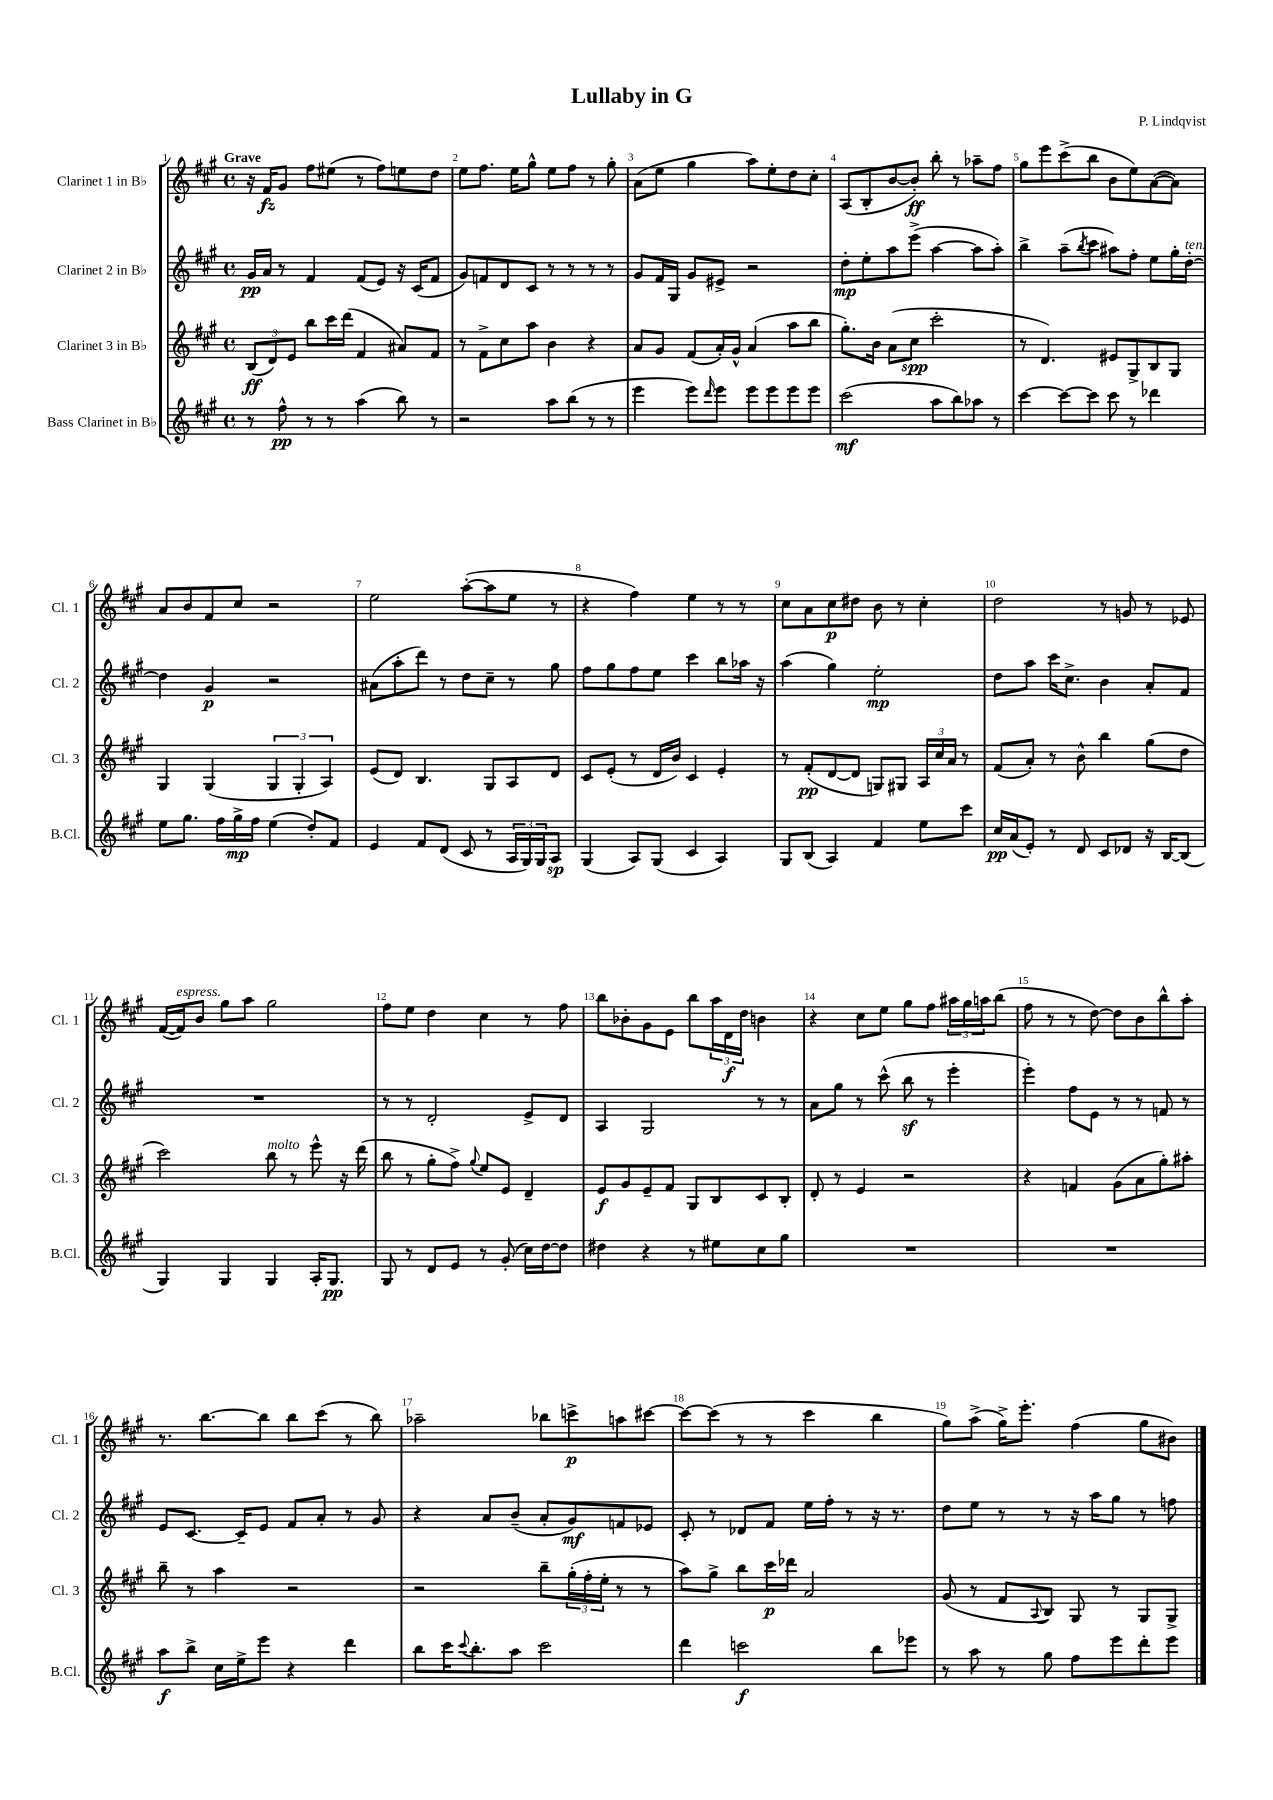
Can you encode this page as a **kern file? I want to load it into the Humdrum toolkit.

**kern	**dynam	**kern	**dynam	**kern	**dynam	**kern	**dynam
*part4	*part4	*part3	*part3	*part2	*part2	*part1	*part1
*staff4	*staff4	*staff3	*staff3	*staff2	*staff2	*staff1	*staff1
*I"Bass Clarinet in B♭	*	*I"Clarinet 3 in B♭	*	*I"Clarinet 2 in B♭	*	*I"Clarinet 1 in B♭	*
*I'B.Cl.	*	*I'Cl. 3	*	*I'Cl. 2	*	*I'Cl. 1	*
*clefG2	*	*clefG2	*	*clefG2	*	*clefG2	*
*k[f#c#g#]	*	*k[f#c#g#]	*	*k[f#c#g#]	*	*k[f#c#g#]	*
*M4/4	*	*M4/4	*	*M4/4	*	*M4/4	*
*met(c)	*	*met(c)	*	*met(c)	*	*met(c)	*
=1	=1	=1	=1	=1	=1	=1	=1
!	!	!	!	!	!	!LO:TX:a:B:t=Grave	!
8r	.	(12B/L	ff	16g#/LL	pp	16r	.
.	.	.	.	16a/JJ	.	16f#/KL	fz
.	.	12d/)	.	.	.	.	.
8ff#^^\	pp	.	.	8r	.	8g#/J	.
.	.	12e/J	.	.	.	.	.
8r	.	8bb\L	.	4f#/	.	8ff#\L	.
8r	.	16ccc#\L	.	.	.	(8ee#X\J	.
.	.	(16ddd\JJ	.	.	.	.	.
(4aa\	.	4f#/	.	(8f#/L	.	8r	.
.	.	.	.	8e/J)	.	8ff#\L)	.
8bb\)	.	8a#X/L)	.	16r	.	8een\	.
.	.	.	.	(16c#/KL	.	.	.
8r	.	8f#/J	.	8f#/J	.	8dd\J	.
=2	=2	=2	=2	=2	=2	=2	=2
2r	.	8r	.	8g#/L)	.	8ee\L	.
.	.	8f#^\L	.	8fn/	.	8.ff#\J	.
.	.	8cc#\	.	8d/	.	.	.
.	.	.	.	.	.	16ee\KL	.
.	.	8aa\J	.	8c#/J	.	8gg#^^\J	.
8aa\L	.	4b\	.	8r	.	8ee\L	.
(8bb\J	.	.	.	8r	.	8ff#\J	.
8r	.	4r	.	8r	.	8r	.
8r	.	.	.	8r	.	8gg#'\	.
=3	=3	=3	=3	=3	=3	=3	=3
4eee\	.	8a/L	.	8g#/L	.	(8a\L	.
.	.	8g#/J	.	16f#/L	.	8ee\J	.
.	.	.	.	16G#/JJ	.	.	.
8eee\L)	.	(8f#/L	.	8g#/L	.	4gg#\	.
16qqddd/	.	.	.	.	.	.	.
8eee\J	.	16a'/L)	.	8e#X^/J	.	.	.
.	.	16g#^^/JJ	.	.	.	.	.
8eee\L	.	(4a/	.	2r	.	8aa\L)	.
8eee\	.	.	.	.	.	8ee'\	.
8eee\	.	8aa\L	.	.	.	8dd\	.
8eee\J	.	8bb\J	.	.	.	8cc#'\J	.
=4	=4	=4	=4	=4	=4	=4	=4
(2ccc#\	mf	8.gg#'\L)	.	8dd'\L	mp	(8A/L	.
.	.	.	.	8ee'\	.	8B'/	.
.	.	16b\Jk	.	.	.	.	.
.	.	(8a\L	.	8aa\	.	[8b/	.
.	.	8cc#\J	spp	(8eee^\J	.	8b'/J])	ff
8aa\L	.	2ccc#'\	.	[4aa\	.	8bb'\	.
8bb\)	.	.	.	.	.	8r	.
8aa-X\J	.	.	.	8aa\L]	.	8aa-X~\L	.
8r	.	.	.	8aa'\J)	.	8ff#\J	.
=5	=5	=5	=5	=5	=5	=5	=5
[4ccc#\	.	8r	.	4bb^\	.	8gg#\L	.
.	.	4.d/)	.	.	.	8eee\	.
8ccc#\L_	.	.	.	(8aa~\L	.	(8ccc#^\	.
.	.	.	.	8qbb/	.	.	.
8ccc#\J]	.	.	.	8ccc#\J	.	8bb\J	.
8ccc#\	.	8e#X/L	.	8aa#X\L)	.	8b\L	.
8r	.	8G#^/	.	8ff#'\J	.	8ee\)	.
4ddd-X\	.	8B/	.	8ee\L	.	([8a\	.
.	.	8G#/J	.	16gg#'\L	.	8a\J])	.
!	!	!	!	!LO:TX:a:i:t=ten.	!	!	!
.	.	.	.	[16dd'\JJ	.	.	.
!!LO:LB:g=z
=6	=6	=6	=6	=6	=6	=6	=6
8ee\L	.	4G#/	.	4dd\]	.	8a/L	.
8.gg#\J	.	.	.	.	.	8b/	.
.	.	(4G#/	.	4g#/	p	8f#/	.
16ff#\LL	.	.	.	.	.	.	.
16gg#^\	mp	.	.	.	.	8cc#/J	.
16ff#\JJ	.	.	.	.	.	.	.
(4ee\	.	6G#/	.	2r	.	2r	.
.	.	6G#'/	.	.	.	.	.
8dd'/L)	.	.	.	.	.	.	.
.	.	6A/)	.	.	.	.	.
8f#/J	.	.	.	.	.	.	.
=7	=7	=7	=7	=7	=7	=7	=7
4e/	.	(8e/L	.	(8a#X\L	.	2ee\	.
.	.	8d/J)	.	8aa'\	.	.	.
8f#/L	.	4.B/	.	8ddd\J)	.	.	.
(8d/J	.	.	.	8r	.	.	.
8c#/	.	.	.	8dd\L	.	([8aa'\L	.
8r	.	8G#/L	.	8cc#~\J	.	8aa\]	.
24A/LL	.	8A/	.	8r	.	8ee\J	.
24G#/)	.	.	.	.	.	.	.
24G#/J	.	.	.	.	.	.	.
8A/J	sp	8d/J	.	8gg#\	.	8r	.
=8	=8	=8	=8	=8	=8	=8	=8
(4G#/	.	8c#/L	.	8ff#\L	.	4r	.
.	.	(8e'/J	.	8gg#\	.	.	.
8A/L)	.	8r	.	8ff#\	.	4ff#\)	.
(8G#/J	.	16d/LL	.	8ee\J	.	.	.
.	.	16b/JJ)	.	.	.	.	.
4c#/	.	4c#/	.	4ccc#\	.	4ee\	.
4A/)	.	4e'/	.	8bb\L	.	8r	.
.	.	.	.	16aa-X\Jk	.	8r	.
.	.	.	.	16r	.	.	.
=9	=9	=9	=9	=9	=9	=9	=9
8G#/L	.	8r	.	(4aa\	.	8cc#\L	.
(8B/J	.	(8f#'/L	pp	.	.	8a\	.
4A/)	.	[8d/	.	4gg#\)	.	8cc#\	p
.	.	8d/J]	.	.	.	8dd#X\J	.
4f#/	.	8Gn/L)	.	2ee'\	mp	8b\	.
.	.	8G#X/J	.	.	.	8r	.
8ee\L	.	24A/LL	.	.	.	4cc#'\	.
.	.	24cc#/	.	.	.	.	.
.	.	24a/JJ	.	.	.	.	.
8ccc#\J	.	8r	.	.	.	.	.
=10	=10	=10	=10	=10	=10	=10	=10
16cc#/LL	pp	(8f#/L	.	8dd\L	.	2dd\	.
(16a/J	.	.	.	.	.	.	.
8e'/J)	.	8a'/J)	.	8aa\J	.	.	.
8r	.	8r	.	16ccc#\KL	.	.	.
.	.	.	.	8.cc#^\J	.	.	.
8d/	.	8b^^\	.	.	.	.	.
8c#/L	.	4bb\	.	4b\	.	8r	.
8d-X/J	.	.	.	.	.	8gn/	.
16r	.	(8gg#\L	.	8a'/L	.	8r	.
[16B/KL	.	.	.	.	.	.	.
(8B/J]	.	8dd\J	.	8f#/J	.	8e-X/	.
!!LO:LB:g=z
=11	=11	=11	=11	=11	=11	=11	=11
4G#/)	.	2ccc#\)	.	1r	.	([16f#/LL	.
!	!	!	!	!	!	!LO:TX:a:i:t=espress.	!
.	.	.	.	.	.	16f#/J])	.
.	.	.	.	.	.	8b/J	.
4G#/	.	.	.	.	.	8gg#\L	.
.	.	.	.	.	.	8aa\J	.
!	!	!LO:TX:a:i:t=molto	!	!	!	!	!
4G#/	.	8bb\	.	.	.	2gg#\	.
.	.	8r	.	.	.	.	.
16A'/KL	.	8eee^^\	.	.	.	.	.
8.G#/J	pp	.	.	.	.	.	.
.	.	16r	.	.	.	.	.
.	.	(16ddd\	.	.	.	.	.
=12	=12	=12	=12	=12	=12	=12	=12
8G#/	.	8bb\	.	8r	.	8ff#\L	.
8r	.	8r	.	8r	.	8ee\J	.
8d/L	.	8gg#'\L	.	2d'/	.	4dd\	.
8e/J	.	8ff#^\J)	.	.	.	.	.
.	.	8qqgg#/	.	.	.	.	.
8r	.	8ee/L	.	.	.	4cc#\	.
(8g#'/	.	8e/J	.	.	.	.	.
16cc#\LL)	.	4d~/	.	8e^/L	.	8r	.
[16dd\J	.	.	.	.	.	.	.
8dd\J]	.	.	.	8d/J	.	8ff#\	.
=13	=13	=13	=13	=13	=13	=13	=13
4dd#X\	.	8e/L	f	4A/	.	8bb\L	.
.	.	8g#/	.	.	.	8b-X'\	.
4r	.	8e~/	.	2G#/	.	8g#\	.
.	.	8f#/J	.	.	.	8e\J	.
8r	.	8G#/L	.	.	.	8bb\L	.
8ee#X\L	.	8B/	.	.	.	24aa\L	.
.	.	.	.	.	.	24d\	f
.	.	.	.	.	.	24dd\JJ	.
8cc#\	.	8c#/	.	8r	.	4bn\	.
8gg#\J	.	8B'/J	.	8r	.	.	.
=14	=14	=14	=14	=14	=14	=14	=14
1r	.	8d'/	.	8a\L	.	4r	.
.	.	8r	.	8gg#\J	.	.	.
.	.	4e/	.	8r	.	8cc#\L	.
.	.	.	.	(8ccc#^^\	.	8ee\J	.
.	.	2r	.	8bbz\	.	8gg#\L	.
.	.	.	.	8r	.	8ff#\J	.
.	.	.	.	4eee'\	.	24aa#X\LL	.
.	.	.	.	.	.	24gg#\	.
.	.	.	.	.	.	24aan\J	.
.	.	.	.	.	.	(8bb\J	.
=15	=15	=15	=15	=15	=15	=15	=15
1r	.	4r	.	4eee'\)	.	8ff#\	.
.	.	.	.	.	.	8r	.
.	.	4fn/	.	8ff#\L	.	8r	.
.	.	.	.	8e\J	.	[8dd\)	.
.	.	(8g#\L	.	8r	.	8dd\L]	.
.	.	8a\	.	8r	.	8b\	.
.	.	8gg#'\)	.	8fn/	.	8bb^^\	.
.	.	8aa#X'\J	.	8r	.	8aa'\J	.
!!LO:LB:g=z
=16	=16	=16	=16	=16	=16	=16	=16
8aa\L	f	8bb~\	.	8e/L	.	8.r	.
8bb^\J	.	8r	.	[8.c#/J	.	.	.
.	.	.	.	.	.	[8.bb\L	.
16cc#\LL	.	4aa\	.	.	.	.	.
16ee^\J	.	.	.	16c#~/KL]	.	.	.
8eee\J	.	.	.	8e/J	.	8bb\J]	.
4r	.	2r	.	8f#/L	.	8bb\L	.
.	.	.	.	8a'/J	.	(8ccc#\J	.
4ddd\	.	.	.	8r	.	8r	.
.	.	.	.	8g#/	.	8bb\)	.
=17	=17	=17	=17	=17	=17	=17	=17
8bb\L	.	2r	.	4r	.	2aa-X~\	.
16ccc#\K	.	.	.	.	.	.	.
8qqccc#/	.	.	.	.	.	.	.
8.bb'\	.	.	.	.	.	.	.
.	.	.	.	8a/L	.	.	.
8aa\J	.	.	.	(8b~/J	.	.	.
2ccc#\	.	8bb~\L	.	8a'/L	.	8bb-X\L	.
.	.	(24gg#'\L	.	8g#/)	mf	8cccn^\	p
.	.	24ff#'\	.	.	.	.	.
.	.	24ee'\JJ	.	.	.	.	.
.	.	8r	.	8fn/	.	8aan\	.
.	.	8r	.	8e-X/J	.	[8ccc#X\J	.
=18	=18	=18	=18	=18	=18	=18	=18
4ddd\	.	8aa\L)	.	8c#'/	.	8ccc#\L_	.
.	.	8gg#^\J	.	8r	.	(8ccc#\J]	.
2cccn\	f	8bb\L	.	8d-X/L	.	8r	.
.	.	16ccc#\L	p	8f#/J	.	8r	.
.	.	16ddd-X\JJ	.	.	.	.	.
.	.	2a/	.	16ee\LL	.	4ccc#\	.
.	.	.	.	16ff#'\JJ	.	.	.
.	.	.	.	8r	.	.	.
8bb\L	.	.	.	16r	.	4bb\	.
.	.	.	.	8.r	.	.	.
8eee-X\J	.	.	.	.	.	.	.
=19	=19	=19	=19	=19	=19	=19	=19
8r	.	(8g#/	.	8dd\L	.	8gg#\L)	.
8aa\	.	8r	.	8ee\J	.	(8aa^\J	.
8r	.	8f#/L	.	8r	.	16gg#^\KL)	.
.	.	.	.	.	.	8.eee'\J	.
.	.	8qqA/	.	.	.	.	.
8gg#\	.	8B/J)	.	8r	.	.	.
8ff#\L	.	8G#/	.	16r	.	(4ff#\	.
.	.	.	.	16aa\KL	.	.	.
8eee\	.	8r	.	8gg#\J	.	.	.
8ddd'\	.	8G#/L	.	8r	.	8gg#\L	.
8eee\J	.	8G#^/J	.	8ffn\	.	8b#X\J)	.
==	==	==	==	==	==	==	==
*-	*-	*-	*-	*-	*-	*-	*-
